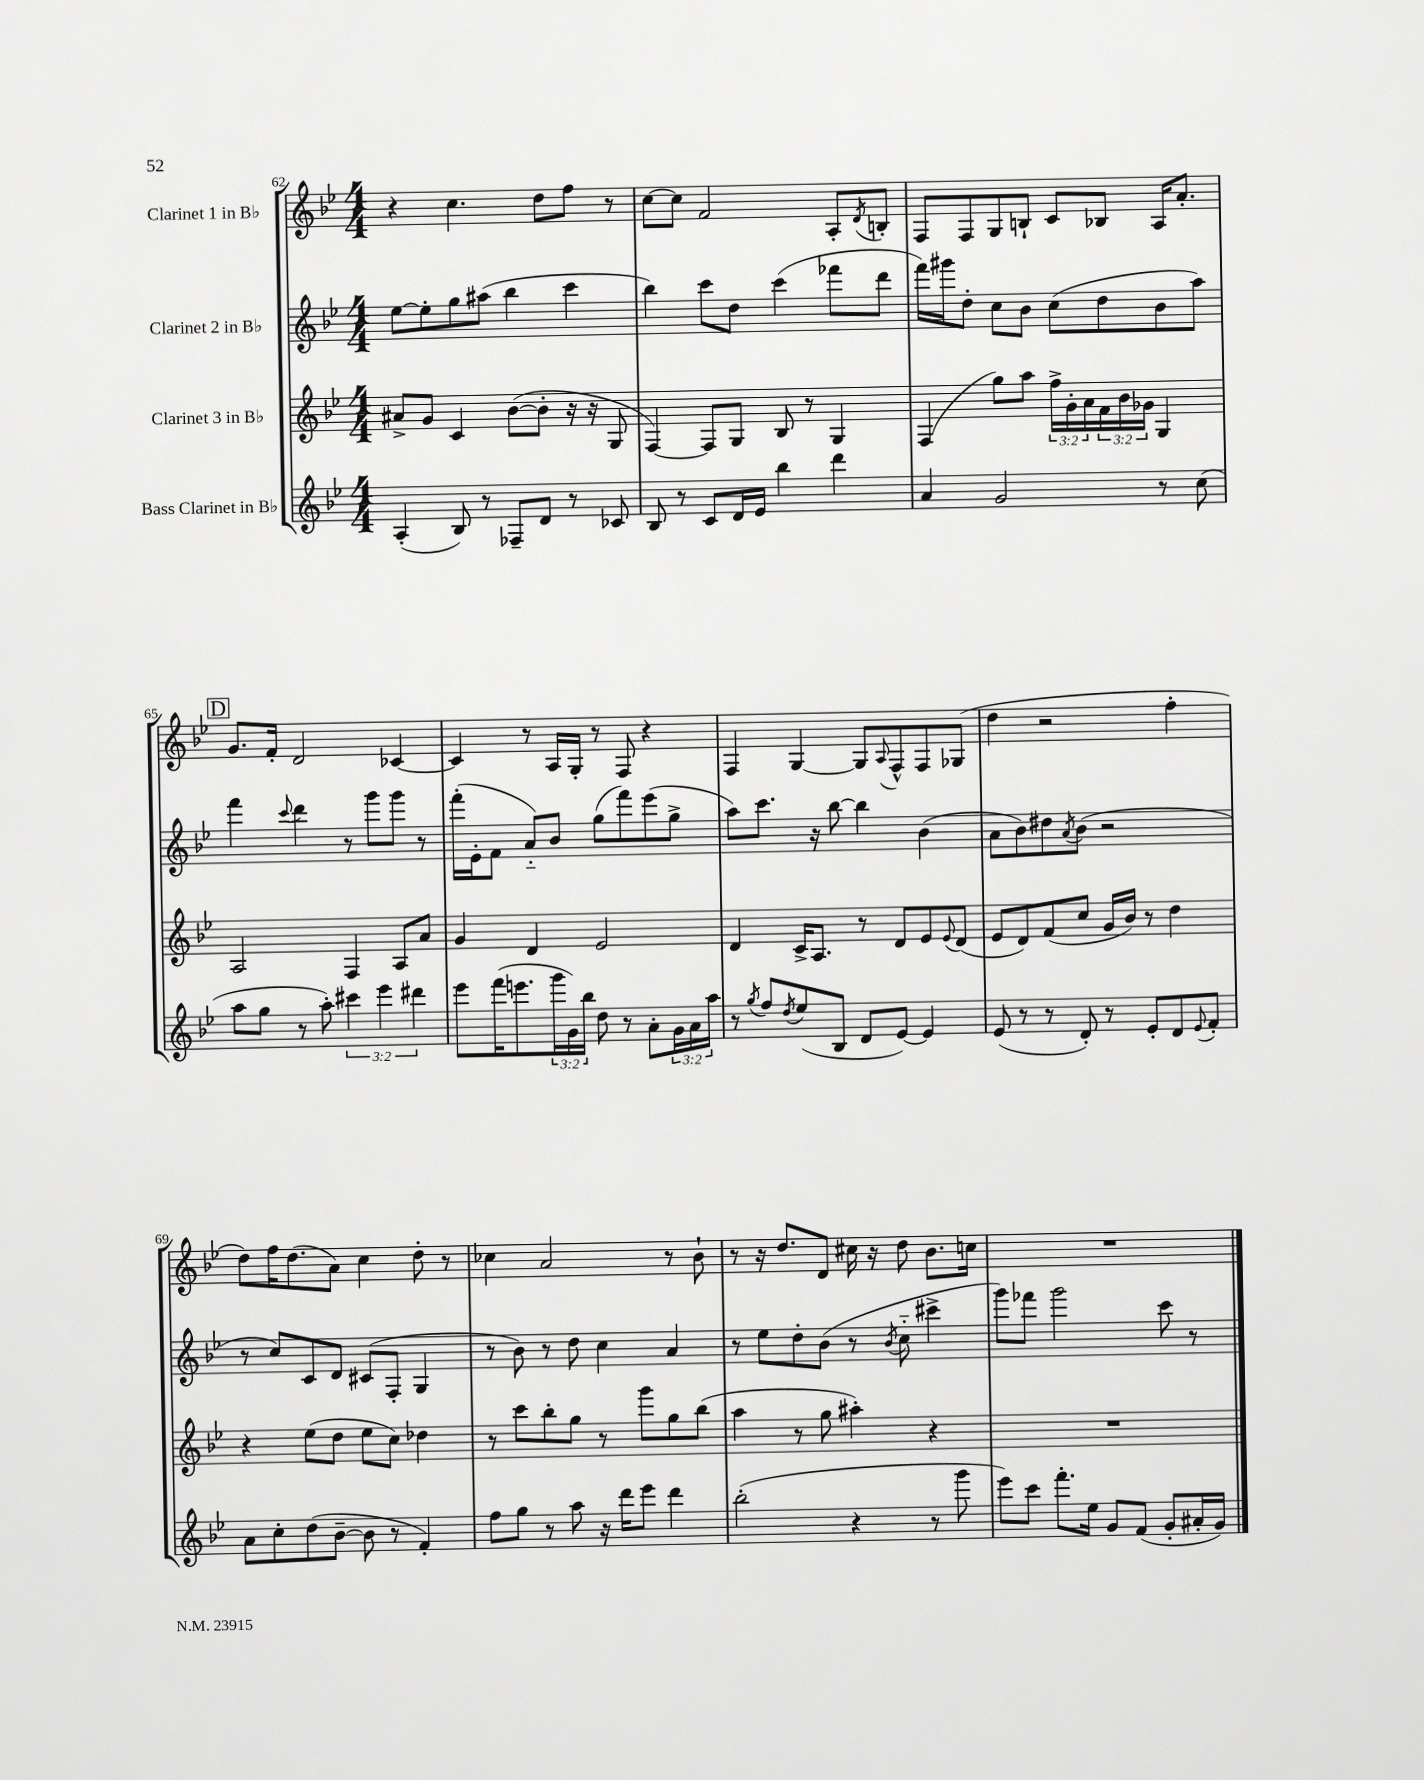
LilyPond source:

<<
\new StaffGroup <<
\new Staff = "s0" \with { instrumentName = "Clarinet 1 in Bb" } {
    \clef treble \key bes \major \numericTimeSignature \time 4/4
    r4 c''4. d''8 f''8 r8 |
    c''8~ c''8 f'2 a8-. \acciaccatura { d'8 } b8-. |
    f8 f8 g8 b8-! c'8 bes8 a16 a'8.-. |
    \mark \markup { \box "D" } g'8. f'16-. d'2 ces'4~ |
    ces'4 r8 a16 g16-. r8 f8 r4 |
    f4 g4~ g8 \appoggiatura { a8 } f8-^ f8 ges8( |
    d''4 r2 f''4-. |
    d''8) f''16 d''8.( a'8) c''4 d''8-. r8 |
    ces''4 a'2 r8 bes'8-! |
    r8 r16 d''8. d'8 cis''16 r16 d''8 bes'8. c''16 |
    R1 \bar "|." |
}
\new Staff = "s1" \with { instrumentName = "Clarinet 2 in Bb" } {
    \clef treble \key bes \major \numericTimeSignature \time 4/4
    ees''8~ ees''8-. g''8 ais''8( bes''4 c'''4 |
    bes''4) c'''8 d''8 c'''4( fes'''8 d'''8 |
    f'''16) gis'''16 d''8-. c''8 bes'8 c''8( d''8 bes'8 a''8) |
    \mark \markup { \box "D" } f'''4 \appoggiatura { c'''8 } d'''4 r8 g'''8 g'''8 r8 |
    f'''16-.( ees'16-. f'8 a'8-_) bes'8 g''8( f'''8) ees'''8( g''8-> |
    a''8) c'''8. r16 bes''8~ bes''4 bes'4( |
    a'8 bes'8) dis''8 \acciaccatura { a'8 } bes'8( r2 |
    r8 c''8) c'8 d'8 cis'8( f8-. g4 |
    r8 bes'8) r8 d''8 c''4 a'4 |
    r8 ees''8 d''8-. bes'8( r8 \acciaccatura { bes'8 } c''8-_ cis'''4-> |
    g'''8) fes'''8 g'''2 c'''8 r8 \bar "|." |
}
\new Staff = "s2" \with { instrumentName = "Clarinet 3 in Bb" } {
    \clef treble \key bes \major \numericTimeSignature \time 4/4 \override Staff.TupletNumber.text = #tuplet-number::calc-fraction-text
    ais'8-> g'8 c'4 bes'8~( bes'8-. r16 r16 g8 |
    f4~) f8 g8 bes8 r8 g4 |
    f4( g''8) a''8 \tuplet 3/2 { f''16-> g'16-. a'16 } \tuplet 3/2 { f'16 bes'16 ges'16 } g4 |
    \mark \markup { \box "D" } a2 f4 a8 a'8 |
    g'4 d'4 ees'2 |
    d'4 c'16-> a8. r8 d'8 ees'8 \appoggiatura { ees'8 } d'8( |
    ees'8 d'8) f'8( c''8 g'16 bes'16) r8 d''4 |
    r4 ees''8( d''8 ees''8 c''8) des''4 |
    r8 c'''8 bes''8-. g''8 r8 g'''8 g''8 bes''8( |
    a''4 r8 g''8 ais''4-.) r4 |
    R1 \bar "|." |
}
\new Staff = "s3" \with { instrumentName = "Bass Clarinet in Bb" } {
    \clef treble \key bes \major \numericTimeSignature \time 4/4 \override Staff.TupletNumber.text = #tuplet-number::calc-fraction-text
    a4-.( bes8) r8 fes8-- d'8 r8 ces'8 |
    bes8 r8 c'8 d'16 ees'16 bes''4 d'''4 |
    a'4 g'2 r8 c''8( |
    \mark \markup { \box "D" } a''8 g''8 r8 a''8-.) \tuplet 3/2 { cis'''4 ees'''4 dis'''4 } |
    ees'''8 f'''16( e'''8. \tuplet 3/2 { g'''16 g'16) bes''16 } d''8 r8 a'8-. \tuplet 3/2 { g'16 a'16 a''16 } |
    r8 \acciaccatura { g''8 } f''8 \acciaccatura { d''8 } ees''8( bes8 d'8 ees'8~) ees'4 |
    ees'8( r8 r8 d'8-.) r8 ees'8-. d'8 \appoggiatura { ees'8 } f'8-. |
    a'8 c''8-. d''8( bes'8~-- bes'8 r8 f'4-.) |
    f''8 g''8 r8 a''8 r16 d'''16 ees'''8 d'''4 |
    bes''2-.( r4 r8 g'''8 |
    ees'''8) c'''8 f'''8.-. ees''16 g'8 f'8( g'8-. ais'16-. g'16) \bar "|." |
}
>>
>>
\layout { \context { \Score currentBarNumber = #62 } }
